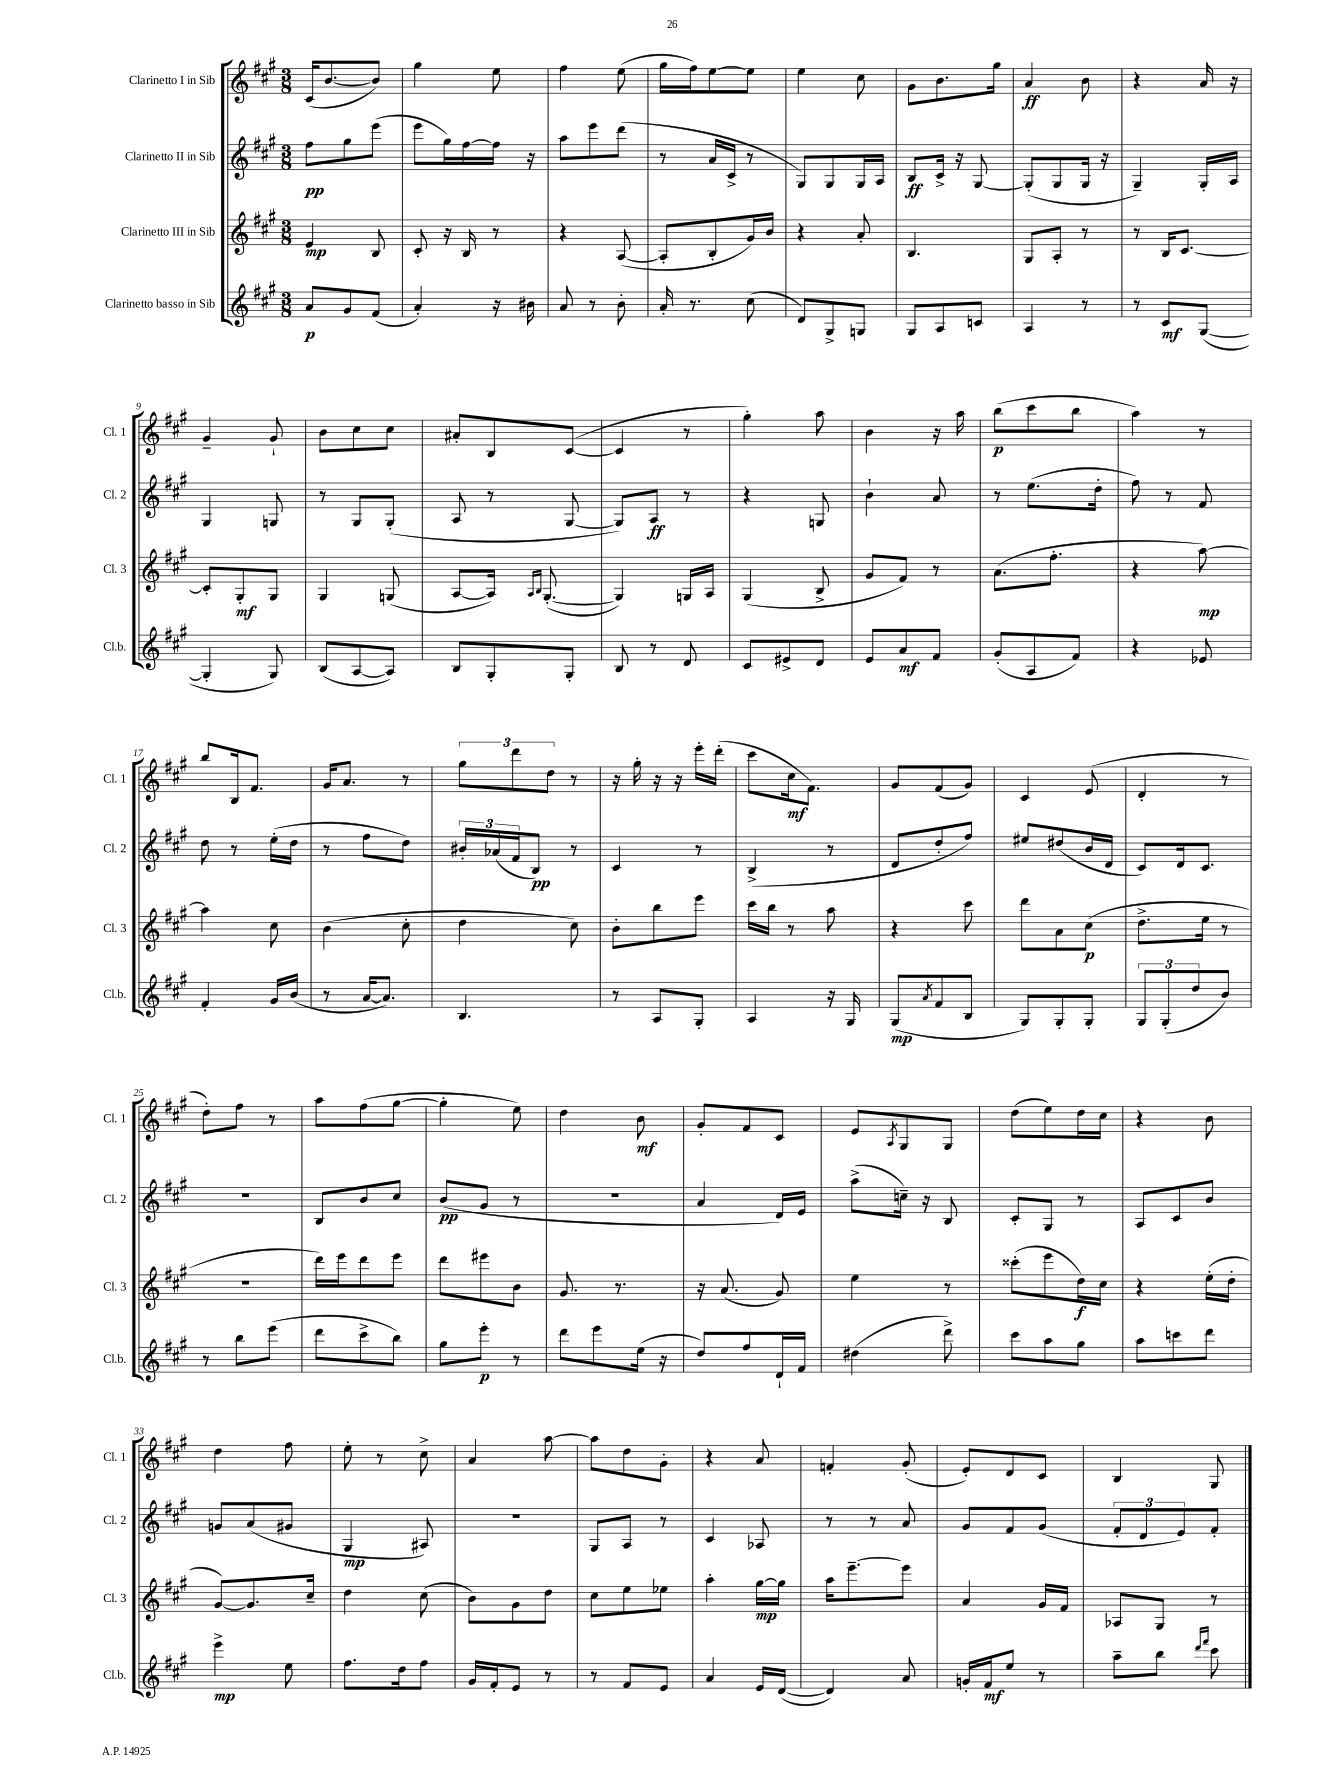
<<
\new StaffGroup <<
\new Staff = "s0" \with { instrumentName = "Clarinetto I in Sib" shortInstrumentName = "Cl. 1" } {
    \clef treble \key a \major \numericTimeSignature \time 3/8
    cis'16( b'8.~ b'8) |
    gis''4 e''8 |
    fis''4 e''8( |
    gis''16 fis''16) e''8~ e''8 |
    e''4 cis''8 |
    gis'8 b'8. gis''16 |
    a'4\ff b'8 |
    r4 a'16 r16 |
    gis'4-- gis'8-! |
    b'8 cis''8 cis''8 |
    ais'8-. b8 cis'8~( |
    cis'4 r8 |
    gis''4-.) a''8 |
    b'4 r16 a''16 |
    b''8\p( cis'''8 b''8 |
    a''4) r8 |
    b''8 b16 fis'8. |
    gis'16 a'8. r8 |
    \tuplet 3/2 { gis''8 d'''8 d''8 } r8 |
    r16 gis''16-. r16 r16 e'''16-. d'''16-.( |
    cis'''8 cis''16\mf fis'8.) |
    gis'8 fis'8( gis'8) |
    cis'4 e'8( |
    d'4-. r8 |
    d''8-.) fis''8 r8 |
    a''8 fis''8( gis''8~ |
    gis''4-. e''8) |
    d''4 b'8\mf |
    gis'8-. fis'8 cis'8 |
    e'8 \acciaccatura { a8 } gis8 gis8 |
    d''8( e''8) d''16 cis''16 |
    r4 b'8 |
    d''4 fis''8 |
    e''8-. r8 cis''8-> |
    a'4 a''8~ |
    a''8 d''8 gis'8-. |
    r4 a'8 |
    f'4-. gis'8-.( |
    e'8-.) d'8 cis'8 |
    b4 gis8 \bar "|." |
}
\new Staff = "s1" \with { instrumentName = "Clarinetto II in Sib" shortInstrumentName = "Cl. 2" } {
    \clef treble \key a \major \numericTimeSignature \time 3/8
    fis''8\pp gis''8 e'''8( |
    e'''8 gis''16) fis''16~ fis''16 r16 |
    a''8 e'''8 d'''8( |
    r8 a'16 cis'16-> r8 |
    gis8) gis8 gis16 a16 |
    b8\ff cis'16-> r16 gis8~ |
    gis8-.( gis8 gis16 r16 |
    gis4--) gis16-. a16 |
    gis4 g8 |
    r8 gis8 gis8-.( |
    a8 r8 gis8~ |
    gis8) a8\ff r8 |
    r4 g8 |
    b'4-! a'8 |
    r8 e''8.( d''16-. |
    fis''8) r8 fis'8 |
    d''8 r8 e''16-.( d''16 |
    r8 fis''8 d''8) |
    \tuplet 3/2 { bis'16-. aes'16( fis'16 } b8\pp) r8 |
    cis'4 r8 |
    b4->( r8 |
    d'8 d''8-. fis''8) |
    eis''8 dis''8( b'16 d'16 |
    cis'8) d'16 cis'8. |
    R4. |
    b8 b'8 cis''8 |
    b'8\pp( gis'8 r8 |
    R4. |
    a'4 d'16) e'16 |
    a''8->( c''16--) r16 b8 |
    cis'8-. gis8 r8 |
    a8 cis'8 b'8 |
    g'8 a'8( gis'8 |
    gis4\mp ais8) |
    R4. |
    gis8 a8 r8 |
    cis'4 aes8 |
    r8 r8 a'8 |
    gis'8 fis'8 gis'8( |
    \tuplet 3/2 { fis'8-. d'8 e'8) } fis'8-. \bar "|." |
}
\new Staff = "s2" \with { instrumentName = "Clarinetto III in Sib" shortInstrumentName = "Cl. 3" } {
    \clef treble \key a \major \numericTimeSignature \time 3/8
    e'4\mp b8 |
    cis'8-. r16 b16 r8 |
    r4 a8~( |
    a8-. b8-. gis'16) b'16 |
    r4 a'8-. |
    b4. |
    gis8 a8-. r8 |
    r8 b16 cis'8.~ |
    cis'8-. gis8-.\mf gis8 |
    gis4 g8( |
    a8~ a16) \grace { a16 b16 } gis8.~-.( |
    gis4) g16 a16 |
    gis4( b8-> |
    gis'8 fis'8) r8 |
    a'8.( fis''8.-. |
    r4 a''8~\mp) |
    a''4 cis''8 |
    b'4( cis''8-. |
    d''4 cis''8) |
    b'8-. b''8 e'''8 |
    cis'''16 b''16 r8 a''8 |
    r4 cis'''8 |
    d'''8 a'8 cis''8\p( |
    d''8.-> e''16 r8 |
    R4. |
    d'''16) e'''16 d'''8 e'''8 |
    d'''8 eis'''8 b'8 |
    gis'8. r8. |
    r16 a'8.( gis'8) |
    e''4 r8 |
    cisis'''8-.( e'''8 d''16\f) cis''16 |
    r4 e''16-.( d''16-. |
    gis'8~) gis'8. cis''16-- |
    d''4 cis''8( |
    b'8) gis'8 d''8 |
    cis''8 e''8 ees''8 |
    a''4-. gis''16~\mp gis''16 |
    a''16 e'''8.~-- e'''8 |
    a'4 gis'16 fis'16 |
    aes8 gis8 r8 \bar "|." |
}
\new Staff = "s3" \with { instrumentName = "Clarinetto basso in Sib" shortInstrumentName = "Cl.b." } {
    \clef treble \key a \major \numericTimeSignature \time 3/8
    a'8\p gis'8 fis'8( |
    a'4-.) r16 bis'16 |
    a'8 r8 b'8-. |
    a'16-. r8. cis''8( |
    d'8) gis8-> g8 |
    gis8 a8 c'8 |
    a4 r8 |
    r8 cis'8\mf gis8~( |
    gis4-. gis8) |
    b8( a8~ a8) |
    b8 gis8-. gis8-. |
    b8 r8 d'8 |
    cis'8 eis'8-> d'8 |
    e'8 a'8\mf fis'8 |
    gis'8-.( a8 fis'8) |
    r4 ees'8 |
    fis'4-. gis'16 b'16( |
    r8 a'16~ a'8.) |
    b4. |
    r8 a8 gis8-. |
    a4 r16 gis16 |
    gis8\mp( \acciaccatura { a'8 } fis'8 b8 |
    gis8) gis8-. gis8-. |
    \tuplet 3/2 { gis8 gis8-.( d''8 } b'8) |
    r8 b''8 e'''8( |
    d'''8 cis'''8-> b''8) |
    gis''8 e'''8-.\p r8 |
    d'''8 e'''8 e''16( r16 |
    d''8) fis''8 d'16-! fis'16 |
    dis''4( d'''8->) |
    cis'''8 a''8 gis''8 |
    a''8 c'''8 d'''8 |
    e'''4->\mp e''8 |
    fis''8. d''16 fis''8 |
    gis'16 fis'16-. e'8 r8 |
    r8 fis'8 e'8 |
    a'4 e'16 d'16~( |
    d'4) a'8 |
    g'16-. fis'16\mf e''8 r8 |
    a''8-- b''8 \grace { d'''16 fis'''16 } cis'''8 \bar "|." |
}
>>
>>
